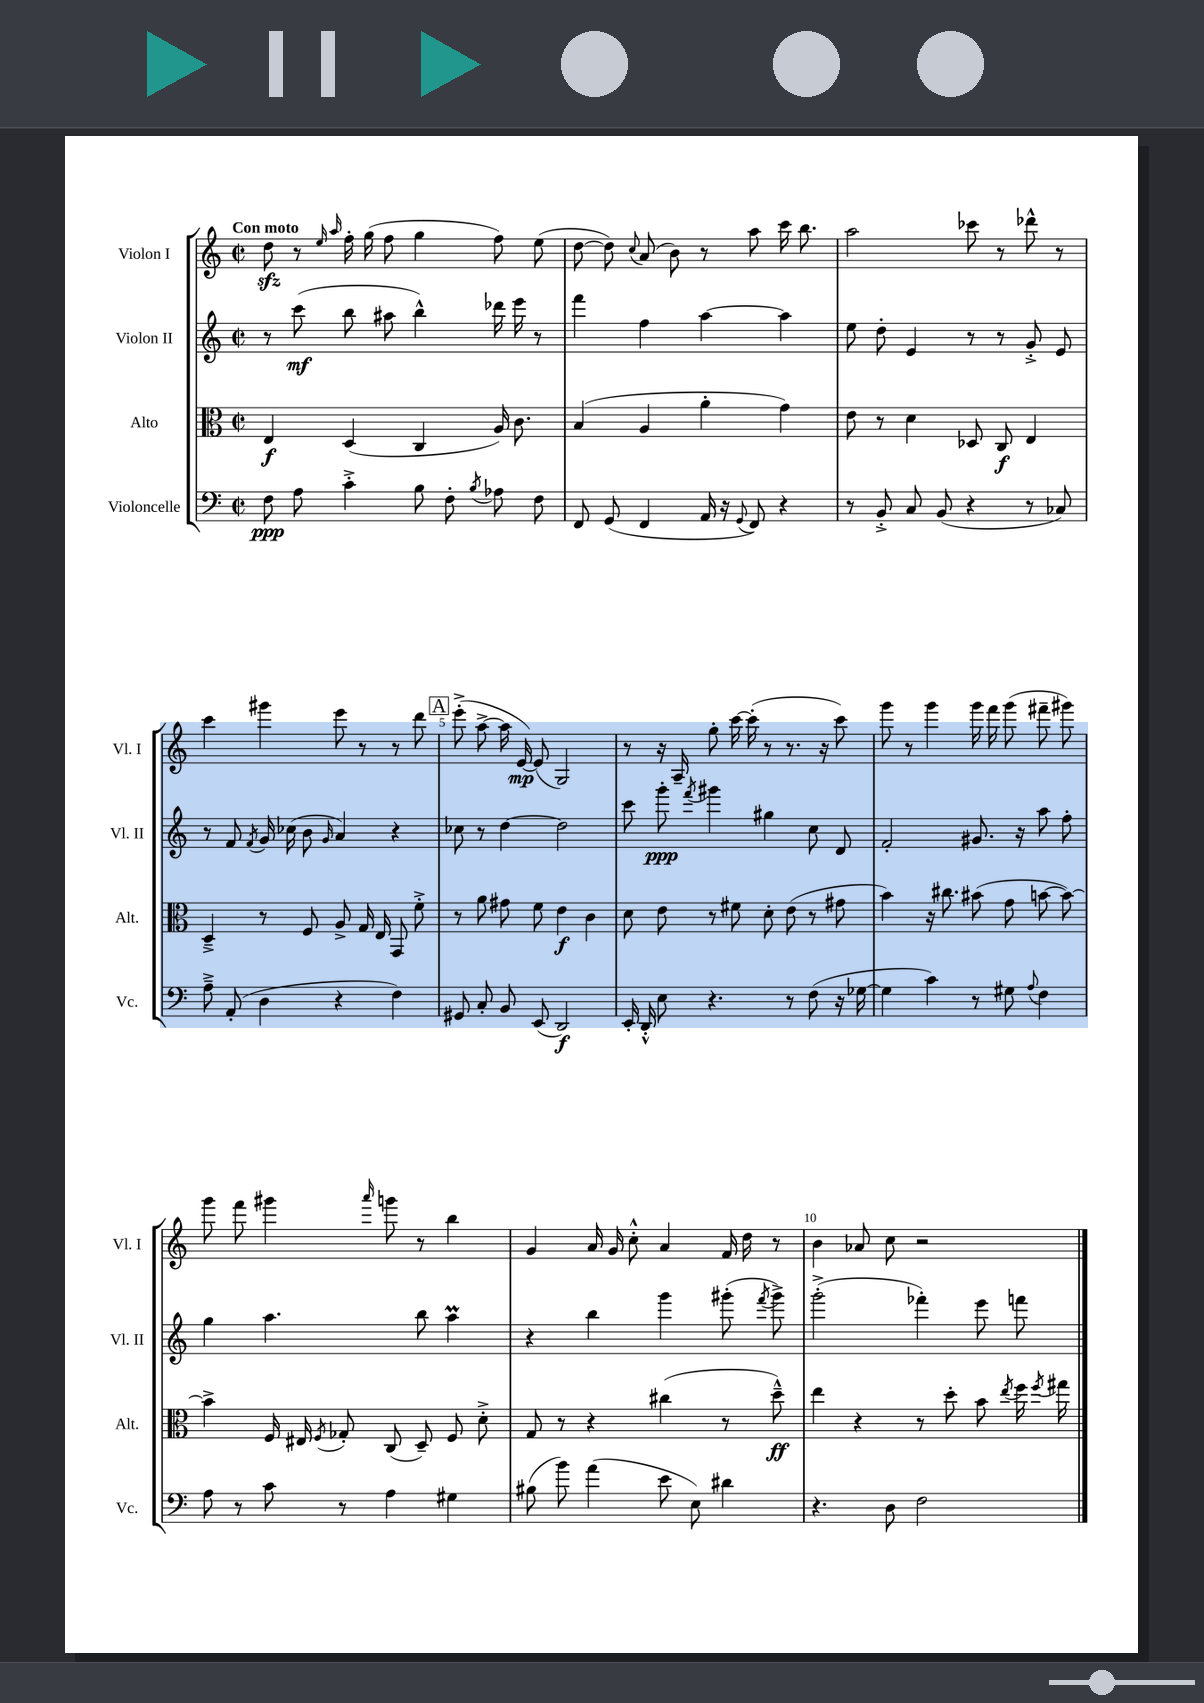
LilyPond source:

<<
\new StaffGroup <<
\new Staff = "s0" \with { instrumentName = "Violon I" shortInstrumentName = "Vl. I" } {
    \clef treble \key c \major \defaultTimeSignature \time 2/2 \tempo "Con moto"
    \autoBeamOff d''8\sfz r8 \grace { e''16 a''16 } f''16-. g''16( f''8 g''4 f''8) e''8( |
    d''8~ d''8) \appoggiatura { c''8 } a'8( b'8) r8 a''8 c'''16 b''8. |
    a''2 ces'''8 r8 des'''8-^ r8 |
    c'''4 gis'''4 e'''8 r8 r8 d'''8 |
    \mark \markup { \box "A" } e'''8-.->( a''8~-> a''16 e'16~\mp) e'8( g2) |
    r8 r16 a16-- g''8-. c'''16~ c'''16-.( r8 r8. r16 c'''8) |
    g'''8 r8 g'''4 g'''16 f'''16 g'''8( fis'''8-- gis'''8) |
    g'''8 f'''8 gis'''4 \grace { a'''16 } g'''8 r8 b''4 |
    g'4 a'16 g'16 c''8-.-^ a'4 f'16 d''16 r8 |
    b'4 aes'8 c''8 r2 \bar "|." |
}
\new Staff = "s1" \with { instrumentName = "Violon II" shortInstrumentName = "Vl. II" } {
    \clef treble \key c \major \defaultTimeSignature \time 2/2
    \autoBeamOff r8 c'''8\mf( b''8 ais''8 b''4-^) des'''16 e'''16 r8 |
    f'''4 f''4 a''4~ a''4 |
    e''8 d''8-. e'4 r8 r8 g'8-.-> e'8 |
    r8 f'8 \acciaccatura { f'8 } g'16 ces''16( b'8 \grace { g'16 } a'4) r4 |
    \mark \markup { \box "A" } ces''8 r8 d''4~ d''2 |
    c'''8 g'''8-.\ppp \acciaccatura { f'''8 } gis'''4 gis''4 c''8 d'8 |
    f'2-. gis'8. r16 a''8 f''8-. |
    g''4 a''4. b''8 a''4\prall |
    r4 b''4 g'''4 gis'''8-.( \acciaccatura { f'''8 } gis'''8->) |
    g'''2-.->( fes'''4-.) e'''8 f'''8 \bar "|." |
}
\new Staff = "s2" \with { instrumentName = "Alto" shortInstrumentName = "Alt." } {
    \clef alto \key c \major \defaultTimeSignature \time 2/2
    \autoBeamOff e4\f d4( c4 a16) c'8. |
    b4( a4 a'4-. g'4) |
    e'8 r8 d'4 des8 c8\f e4 |
    d4---> r8 f8 a8-> g16 e16 g,8 f'8-.-> |
    \mark \markup { \box "A" } r8 a'8 gis'8 f'8 e'4\f c'4 |
    d'8 e'8 r8 fis'8 d'8-. e'8( r8 gis'8 |
    b'4) r16 cis''8. bis'8( g'8 b'8~ b'8~) |
    b'4-> f16 eis16 \acciaccatura { f8 } ges8-. c8( d8--) f8 d'8-.-> |
    g8 r8 r4 cis''4( r8 d''8---^\ff) |
    e''4 r4 r8 d''8-. b'8 \acciaccatura { e''8 } f''16 \acciaccatura { f''8 } gis''16 \bar "|." |
}
\new Staff = "s3" \with { instrumentName = "Violoncelle" shortInstrumentName = "Vc." } {
    \clef bass \key c \major \defaultTimeSignature \time 2/2
    \autoBeamOff f8\ppp a8 c'4-.-> b8 f8-. \acciaccatura { b8 } aes8 f8 |
    f,8 g,8( f,4 a,16 r16 \appoggiatura { g,8 } f,8) r4 |
    r8 b,8-.-> c8 b,8( r4 r8 ces8) |
    a8---> a,8-.( d4 r4 f4) |
    \mark \markup { \box "A" } gis,8 c8-. b,8 e,8( d,2\f) |
    e,16-. d,16-.-^ e8 r4. r8 f8( r16 ges16~ |
    ges4 c'4) r8 gis8 \appoggiatura { a8 } f4 |
    a8 r8 c'8 r8 a4 gis4 |
    bis8( b'8) a'4( e'8 e8) dis'4 |
    r4. d8 f2 \bar "|." |
}
>>
>>
\layout { \context { \Score \override BarNumber.break-visibility = ##(#f #t #t) barNumberVisibility = #(every-nth-bar-number-visible 5) } }
